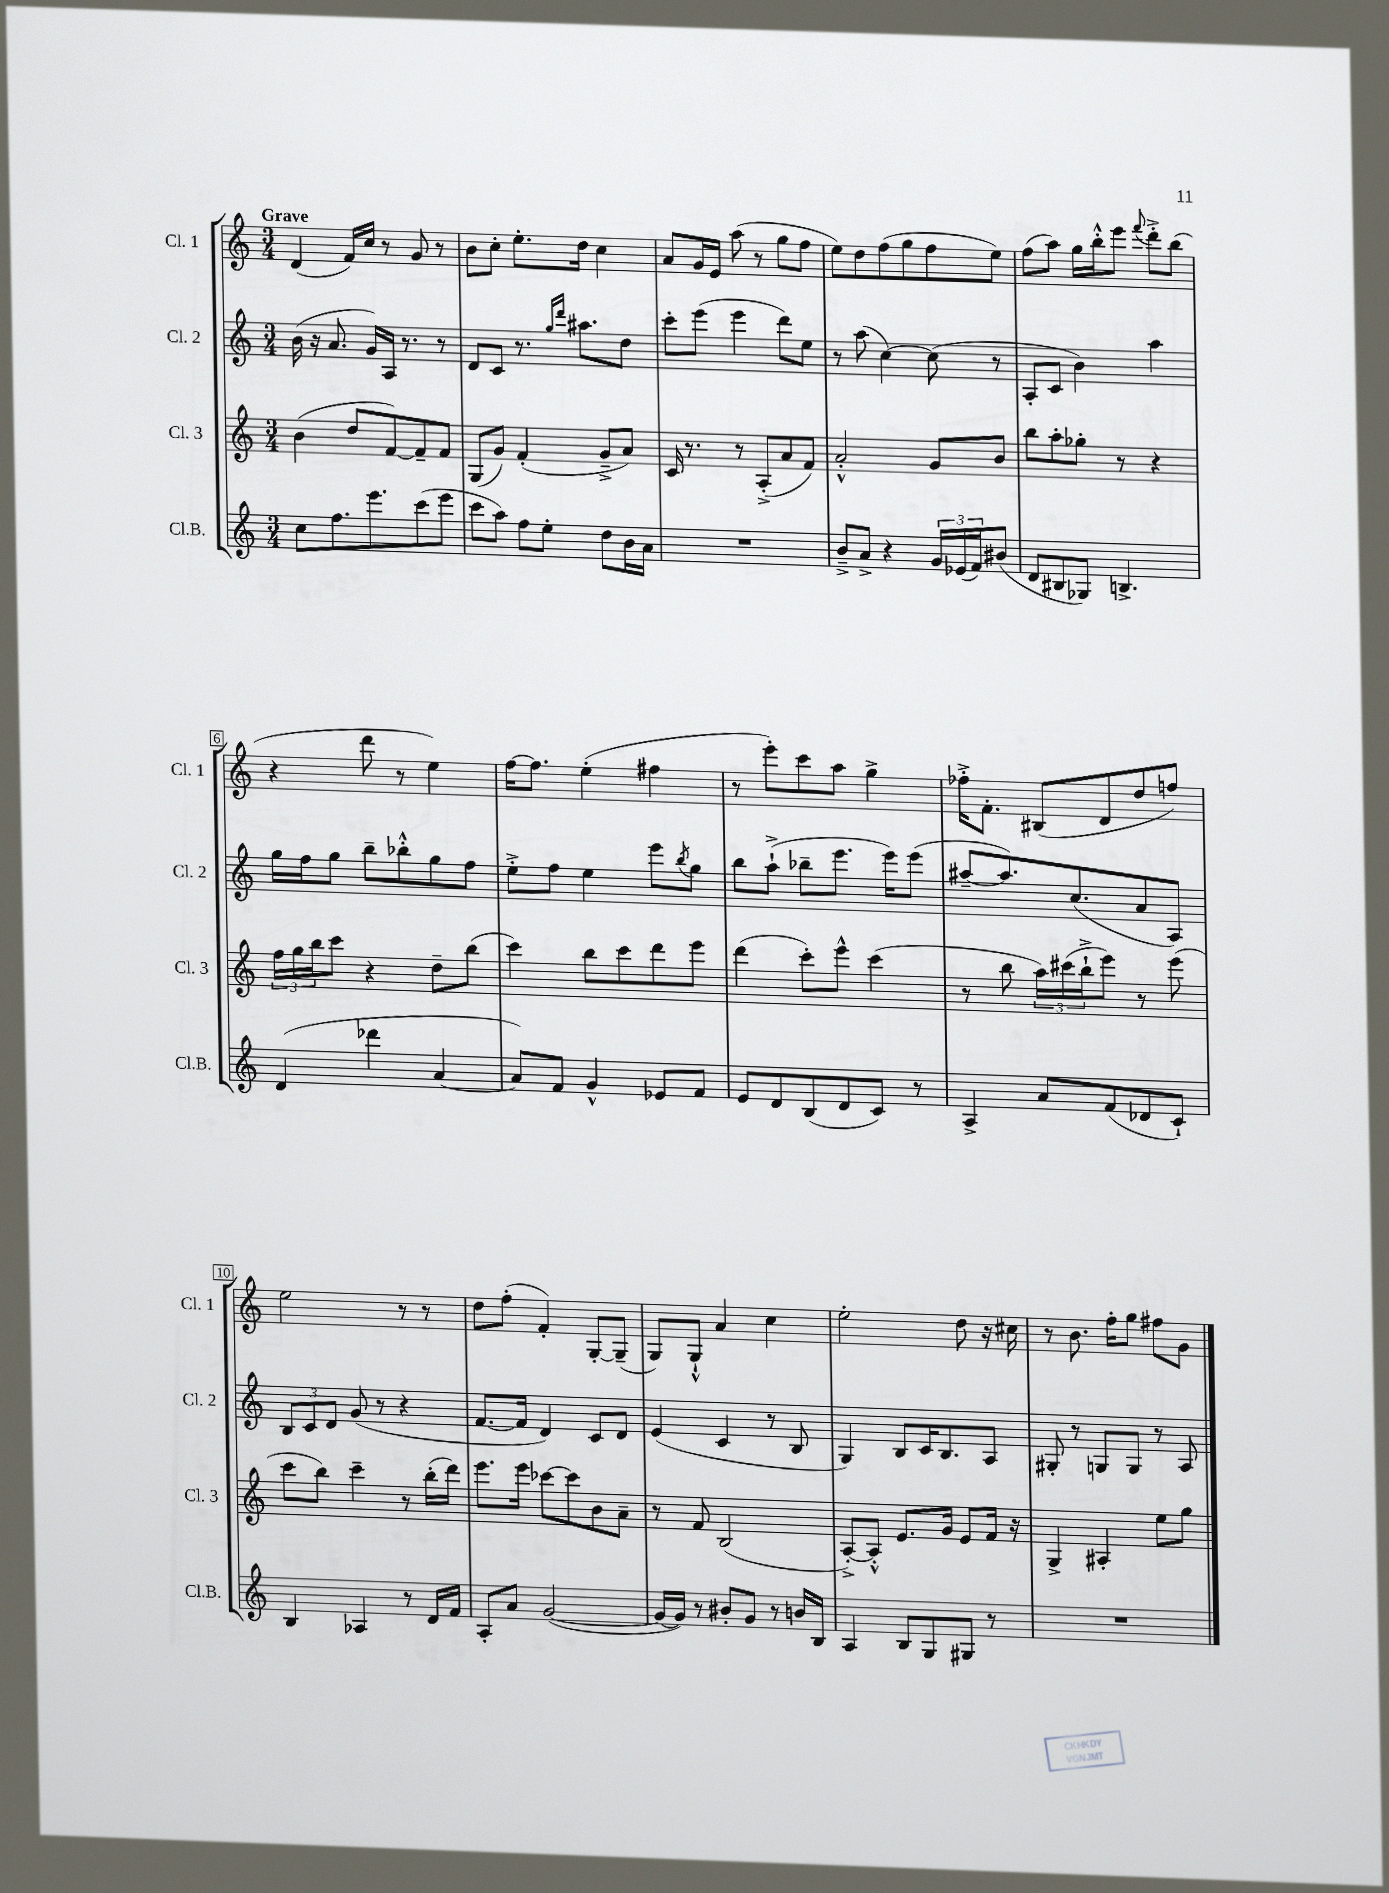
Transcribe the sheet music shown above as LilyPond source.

<<
\new StaffGroup <<
\new Staff = "s0" \with { instrumentName = "Cl. 1" shortInstrumentName = "Cl. 1" } {
    \clef treble \key c \major \numericTimeSignature \time 3/4 \tempo "Grave"
    d'4( f'16) c''16 r8 g'8 r8 |
    b'8 c''8-. e''8.-. d''16 c''4 |
    a'8 g'16 e'16 a''8( r8 g''8 f''8 |
    e''8) d''8 f''8( g''8 f''8 e''8) |
    f''8( a''8) g''16 b''16-.-^ e'''8 \appoggiatura { f'''8 } d'''8-.-> b''8( |
    r4 d'''8 r8 e''4) |
    f''16~ f''8. e''4-.( fis''4 |
    r8 e'''8-.) c'''8 a''8 g''4-> |
    fes''16-.-> f'8.-. bis8( d'8 d''8 f''8) |
    e''2 r8 r8 |
    d''8 f''8-.( f'4-.) g8~-. g8--( |
    g8) g8-!-^ a'4 c''4 |
    e''2-. d''8 r16 cis''16 |
    r8 b'8. f''16-. g''8 fis''8 g'8 \bar "|." |
}
\new Staff = "s1" \with { instrumentName = "Cl. 2" shortInstrumentName = "Cl. 2" } {
    \clef treble \key c \major \numericTimeSignature \time 3/4
    b'16( r16 a'8. g'16) a16 r8. r8 |
    d'8 c'8 r8. \grace { g''16 d'''16 } ais''8. d''8 |
    c'''8-. e'''8( e'''4 d'''8) e''8 |
    r8 a''8( c''4~) c''8( r8 |
    a8-. c'8 b'4) a''4 |
    g''16 f''16 g''8 b''8-- bes''8-.-^ g''8 f''8 |
    e''8-.-> f''8 e''4 e'''8 \acciaccatura { b''8 } g''8 |
    b''8 a''8-!->( bes''8-- e'''8. e'''16) e'''8( |
    ais''8~-- ais''8.) c''8.( a'8 a8) |
    \tuplet 3/2 { b8 c'8 d'8 } g'8( r8 r4 |
    f'8.~ f'16 d'4) c'8 d'8 |
    e'4( c'4 r8 b8 |
    g4) b8 c'16 b8. a8 |
    gis8-. r8 g8 g8 r8 a8 \bar "|." |
}
\new Staff = "s2" \with { instrumentName = "Cl. 3" shortInstrumentName = "Cl. 3" } {
    \clef treble \key c \major \numericTimeSignature \time 3/4
    b'4( d''8 f'8~) f'8-- f'8 |
    g8( g'8) f'4-.( g'8---> a'8) |
    c'16 r8. r8 a8-.->( a'8 f'8) |
    a'2-.-^ g'8 b'8 |
    b''8 a''8-. ges''8-. r8 r4 |
    \tuplet 3/2 { f''16 g''16 b''16 } c'''8 r4 d''8-- b''8( |
    c'''4) b''8 c'''8 d'''8 e'''8 |
    d'''4( c'''8-.) e'''8-^ c'''4( |
    r8 b''8 \tuplet 3/2 { a''16) cis'''16( b''16-!-> } e'''8) r8 e'''8( |
    c'''8 b''8) c'''4-- r8 b''16-.( d'''16) |
    e'''8. e'''16 ces'''8~ ces'''8 b'8 a'8-- |
    r8 f'8 b2( |
    a8~-.->) a8-.-^ e'8. g'16 e'8 f'16 r16 |
    g4-> ais4-. e''8 g''8 \bar "|." |
}
\new Staff = "s3" \with { instrumentName = "Cl.B." shortInstrumentName = "Cl.B." } {
    \clef treble \key c \major \numericTimeSignature \time 3/4
    c''8 f''8. e'''8. c'''8( e'''8 |
    c'''8 a''8) f''8 e''8-. d''8 b'16 a'16 |
    R2. |
    b'8---> a'8-> r4 \tuplet 3/2 { g'16 ees'16( f'16) } bis'8( |
    d'8 bis8 ges8) b4.-> |
    d'4( des'''4 a'4~ |
    a'8) f'8 g'4-^ ees'8 f'8 |
    e'8 d'8 b8( d'8 c'8) r8 |
    a4-> a'8 f'8( des'8 c'8-!) |
    b4 aes4 r8 d'16 f'16 |
    a8-. a'8 g'2~( |
    g'16~ g'16) r8 bis'8-. g'8 r8 b'16 b16 |
    a4 b8 g8 gis8 r8 |
    R2. \bar "|." |
}
>>
>>
\layout { \context { \Score \override BarNumber.stencil = #(make-stencil-boxer 0.1 0.3 ly:text-interface::print) } }
